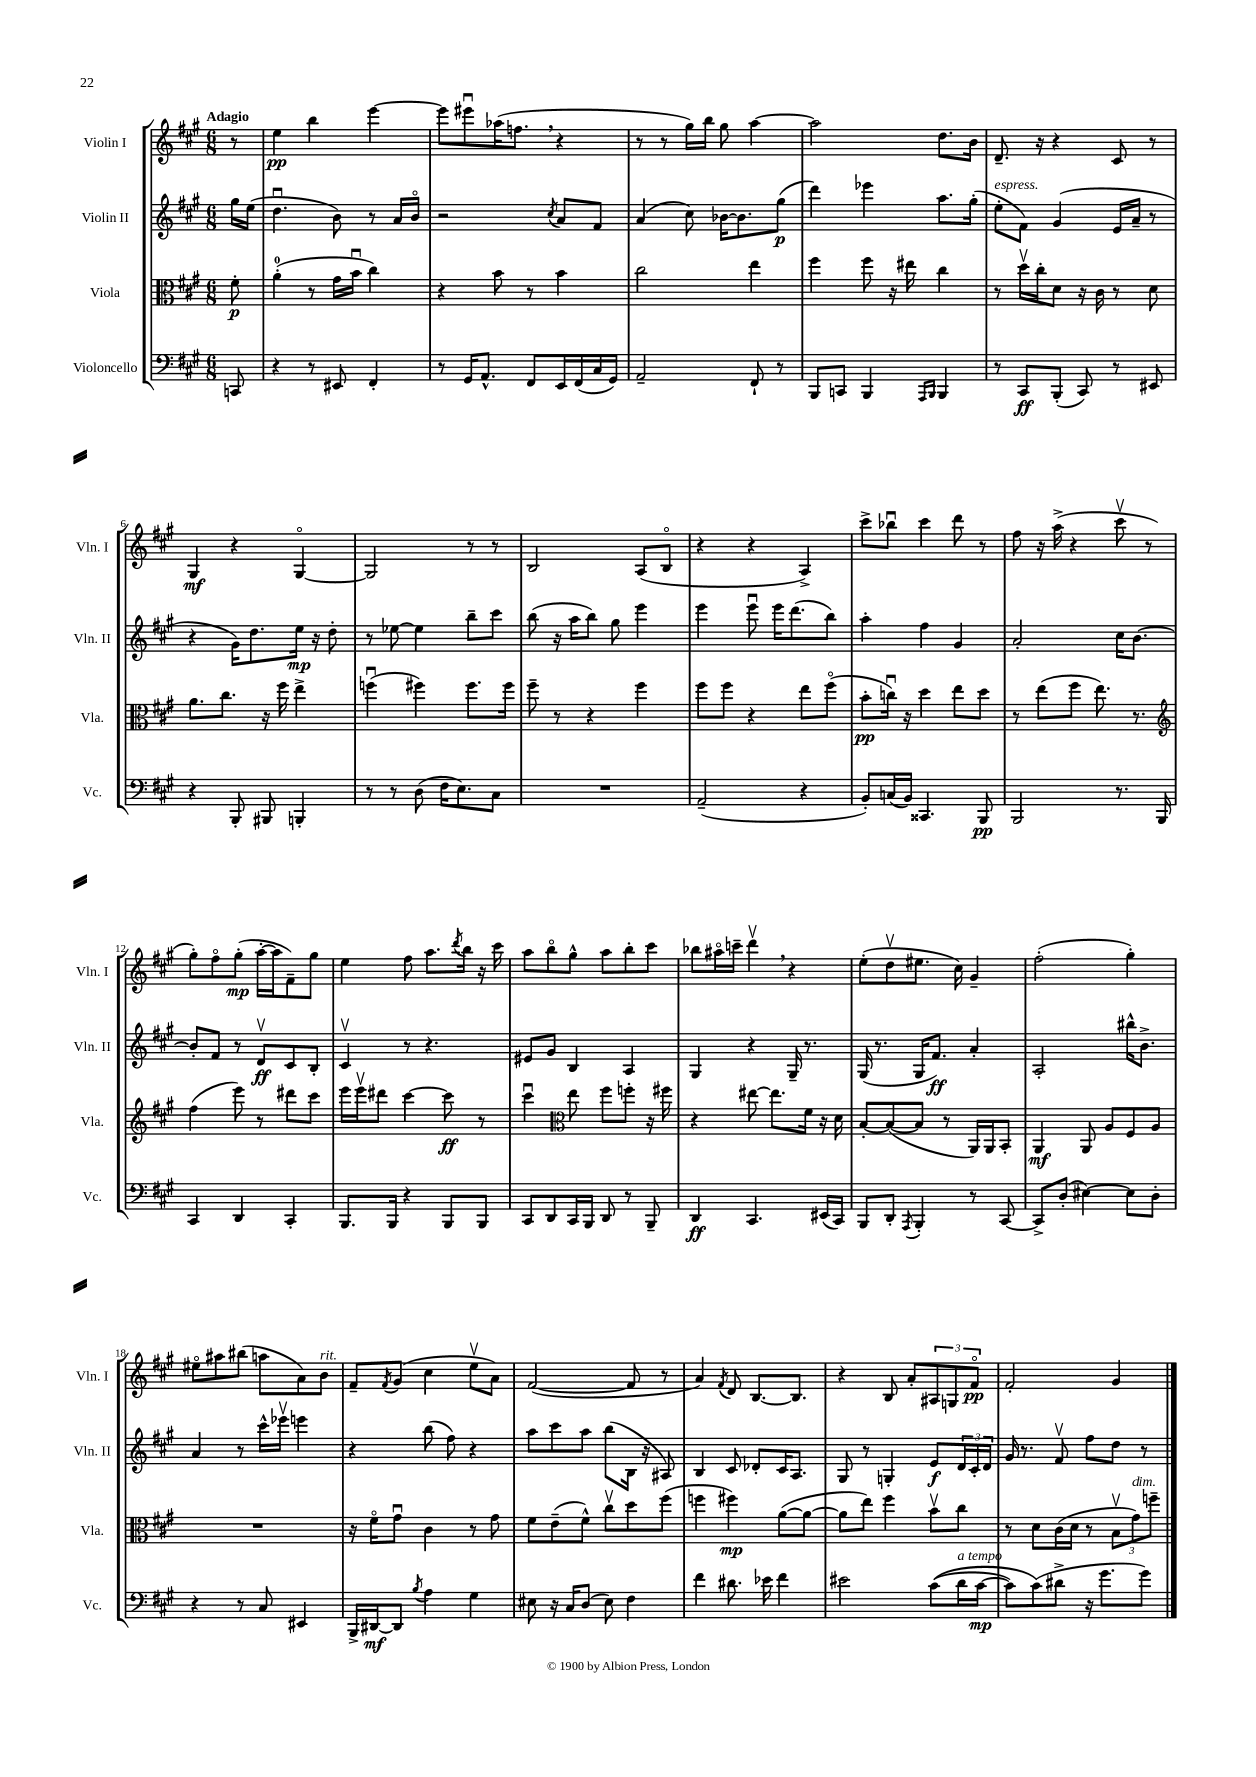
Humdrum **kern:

**kern	**kern	**kern	**kern
*staff4	*staff3	*staff2	*staff1
*clefF4	*clefC3	*clefG2	*clefG2
*k[f#c#g#]	*k[f#c#g#]	*k[f#c#g#]	*k[f#c#g#]
*M6/8	*M6/8	*M6/8	*M6/8
8CC/	8f#'\	16gg#\LL	8r
.	.	(16ee\JJ	.
=	=	=	=
4r	(4a'\	4.ddu\	4ee\
8r	8r	.	4bb\
8EE#/	16g#\LL	8b\)	.
.	16bu\JJ	.	.
4FF#'/	4cc#\)	8r	[4eee\
.	.	16a/LL	.
.	.	16bo/JJ	.
=	=	=	=
8r	4r	2r	8eee\]L
16GG#/LK	.	.	8eee#u\
8.AA^^/J	.	.	.
.	8b\	.	(16aa-\K
.	.	.	8.ff\J
8FF#/L	8r	.	.
.	.	8qcc#/	.
16EE/L	4b\	8a/L	4r
(16FF#/	.	.	.
16C#/	.	8f#/J	.
16GG#/JJ)	.	.	.
=	=	=	=
2AA~/	2cc#\	(4a/	8r
.	.	.	8r
.	.	8cc#\)	16gg#\LL)
.	.	.	16bb\JJ
.	.	[16b-\LK	8gg#\
.	.	8.b-\]	.
8FF#`/	4ee\	.	[4aa\
8r	.	(8gg#\J	.
=	=	=	=
8BBB/L	4ff#\	4ddd\)	2aa\]
8CC/J	.	.	.
4BBB/	8ff#\	4eee-\	.
.	16r	.	.
.	16ee#\	.	.
16qqAAA/LL	.	.	.
16qqBBB/JJ	.	.	.
4BBB/	4cc#\	8.aa\L	8.dd\L
.	.	(16gg#'\Jk	16b\Jk
=	=	=	=
8r	8r	8ee'\L	8.d~/
8CC#/L	16ddv\LL	8f#\J)	.
.	16cc#'\J	.	16r
(8BBB'/J	8d\J	(4g#/	4r
8CC#/)	16r	.	.
.	16c#\	.	.
8r	8r	16e/LL	8c#/
.	.	16a~/JJ	.
8EE#/	8d\	8r	8r
=	=	=	=
4r	8.a\L	4r	4G#/
.	8.cc#\J	.	.
8BBB'/	.	16g#\LK)	4r
.	.	8.dd\	.
8BBB#/	16r	.	.
.	16ff#\	.	.
4BBB'/	4ee^\	16ee\Jk	[4G#o/
.	.	16r	.
.	.	8dd'\	.
=	=	=	=
8r	(4ffu\	8r	2G#/]
8r	.	[8ee-\	.
(8D\	4ff#\)	4ee-\]	.
16F#\LK	.	.	.
8.E\)	.	.	.
.	8.ff#\L	8bb~\L	8r
8C#\J	.	8ccc#\J	8r
.	16ff#\Jk	.	.
=	=	=	=
2.r	8ff#~\	(8bb\	2B/
.	8r	16r	.
.	.	16aa\LK	.
.	4r	8bb\J)	.
.	.	8gg#\	.
.	4ff#\	4eee\	(8A/L
.	.	.	8Bo/J
=	=	=	=
(2AA~/	8ff#\L	4eee\	4r
.	8ff#\J	.	.
.	4r	8eeeu\	4r
.	.	16eee\LK	.
.	.	(8.ddd\	.
4r	8ee\L	.	4A^/)
.	(8ff#o\J	8bb\J)	.
=	=	=	=
8BB'/L)	8b'\L	4aa'\	8ccc#^\L
(16C/L	16ccu\Jk)	.	8bb-u\J
16BB/JJ)	16r	.	.
4.CC##/	4dd\	4ff#\	4ccc#\
.	8ee\L	4g#/	8ddd\
8BBB/	8dd\J	.	8r
=	=	=	=
2BBB/	8r	2a'/	8ff#\
.	(8ee\L	.	16r
.	.	.	(16aa^\
.	8ff#\J	.	4r
.	8.ee\)	.	.
8.r	.	16cc#\LK	8ccc#v\
.	8.r	[8.b\J	.
.	.	.	8r
16BBB/	.	.	.
=	=	=	=
*	*clefG2	*	*
4CC#/	(4ff#\	8b'/]L	8gg#'\L)
.	.	8f#/J	8ff#o\
4DD/	8eee\)	8r	(8gg#'\J
.	8r	8dv/L	[16aa'\LL
.	.	.	16aa\]J
4CC#'/	8ddd#\L	8c#/	8f#~\)
.	8ccc#\J	8B'/J	8gg#\J
=	=	=	=
8.BBB/L	16eee\LL	4c#v/	4ee\
.	16eeev\J	.	.
.	8ddd#\J	.	.
16BBB/Jk	.	.	.
4r	[4ccc#\	8r	8ff#\
.	.	4.r	8.aa\L
8BBB/L	8ccc#\]	.	.
.	.	.	8qddd/
.	.	.	16bb\Jk
8BBB/J	8r	.	16r
.	.	.	16ccc#\
=	=	=	=
8CC#/L	4ccc#u\	8e#/L	8aa\L
8DD/	.	8g#/J	8bbo\
*	*clefC3	*	*
16CC#/L	8ee\	4B/	8gg#^^\J
16BBB/JJ	.	.	.
8DD/	8ff#\L	.	8aa\L
8r	8ff'\J	4A/	8bb'\
8BBB~/	16r	.	8ccc#\J
.	16ff#\	.	.
=	=	=	=
4DD/	4r	4G#/	8bb-\L
.	.	.	16aa#o\L
.	.	.	16ccc~\JJ
4.CC#/	[8ee#\	4r	4dddv\
.	8.ee#\]L	.	.
.	.	16G#~/	4r
.	16f#\Jk	8.r	.
(16EE#/LL	16r	.	.
16CC#/JJ)	16d\	.	.
=	=	=	=
8BBB/L	[8B'/L	(16G#/	(8ee'\L
.	.	8.r	.
8DD'/J	(8B/_	.	8ddv\
8qAAA/	.	.	.
4BBB'/	8B/]J	16G#/LK	8.ee#\J
.	.	8.f#/J)	.
.	8r	.	.
.	.	.	16cc#\)
8r	16AA/LL)	4a'/	4g#~/
.	16AA/J	.	.
[8CC#/	8BB'/J	.	.
=	=	=	=
8CC#^/]L	4AA/	2A'/	(2ff#'\
(8D'/J	.	.	.
[4E#\)	8AA/	.	.
.	8A/L	.	.
8E#\]L	8F#/	16bb#^^\LK	4gg#'\)
.	.	8.b^\J	.
8D'\J	8A/J	.	.
=	=	=	=
4r	2.r	4a/	8ee#o\L
.	.	.	8aa#\
8r	.	8r	(8bb#\J
8C#/	.	16ccc#^^\LL	8aa\L
.	.	16eee-v\JJ	.
4EE#/	.	4eee\	8a\)
.	.	.	8b\J
=	=	=	=
16BBB^/LL	16r	4r	8f#~/L
[16DD#/J	16f#o\LK	.	.
.	.	.	8qf#/
8DD#/]J	8g#u\J	.	(8g#/J
8qB/	.	.	.
4A\	4c#\	(8bb\	4cc#\
.	.	8ff#\)	.
4G#\	8r	4r	8eev\L
.	8g#\	.	8a\J)
=	=	=	=
8E#\	8f#\L	8aa\L	([2f#/
16r	(8e~\	8ccc#\	.
16C#/LK	.	.	.
(8D/J	8f#^^\J)	8aa\J	.
8E#\)	8cc#v\L	(8bb\L	.
4F#\	8dd\	16B\Jk	8f#/]
.	.	16r	.
.	(8ff#\J	8A#/)	8r
=	=	=	=
4f#\	4ff\	4B/	4a/)
.	.	.	8qf#/
8.d#\	4ff#\)	8c#/	8d/
.	.	8d-'/L	[8.B/L
16e-\	.	.	.
4f#\	([8a\L	16c#/K	.
.	.	8.A/J	8.B/]J
.	8a\_J	.	.
=	=	=	=
2e#\	8a\]L	8G#/	4r
.	8ee\J)	8r	.
.	4ff#\	4G'/	8B/
.	.	.	8a'/L
&((8c#\L	8bv\L	8e/L	12A#/
.	.	.	12G/
16d\L	8cc#\J	24d/L	.
.	.	24c#'/	12f#o/J
[16c#\JJ	.	.	.
.	.	24d/JJ	.
=	=	=	=
8c#\]L)	8r	16g#/	2f#'/
.	.	8.r	.
(8c#\&)	8d\L	.	.
8d#^\J	(16c#\L	8f#v/	.
.	16d\JJ	.	.
16r	8r	8ff#\L	.
8.g#\L	.	.	.
.	12Bv\L	8dd\J	4g#/
.	12g#\)	.	.
8g#\J)	.	8r	.
.	12ff~\J	.	.
==	==	==	==
*-	*-	*-	*-
